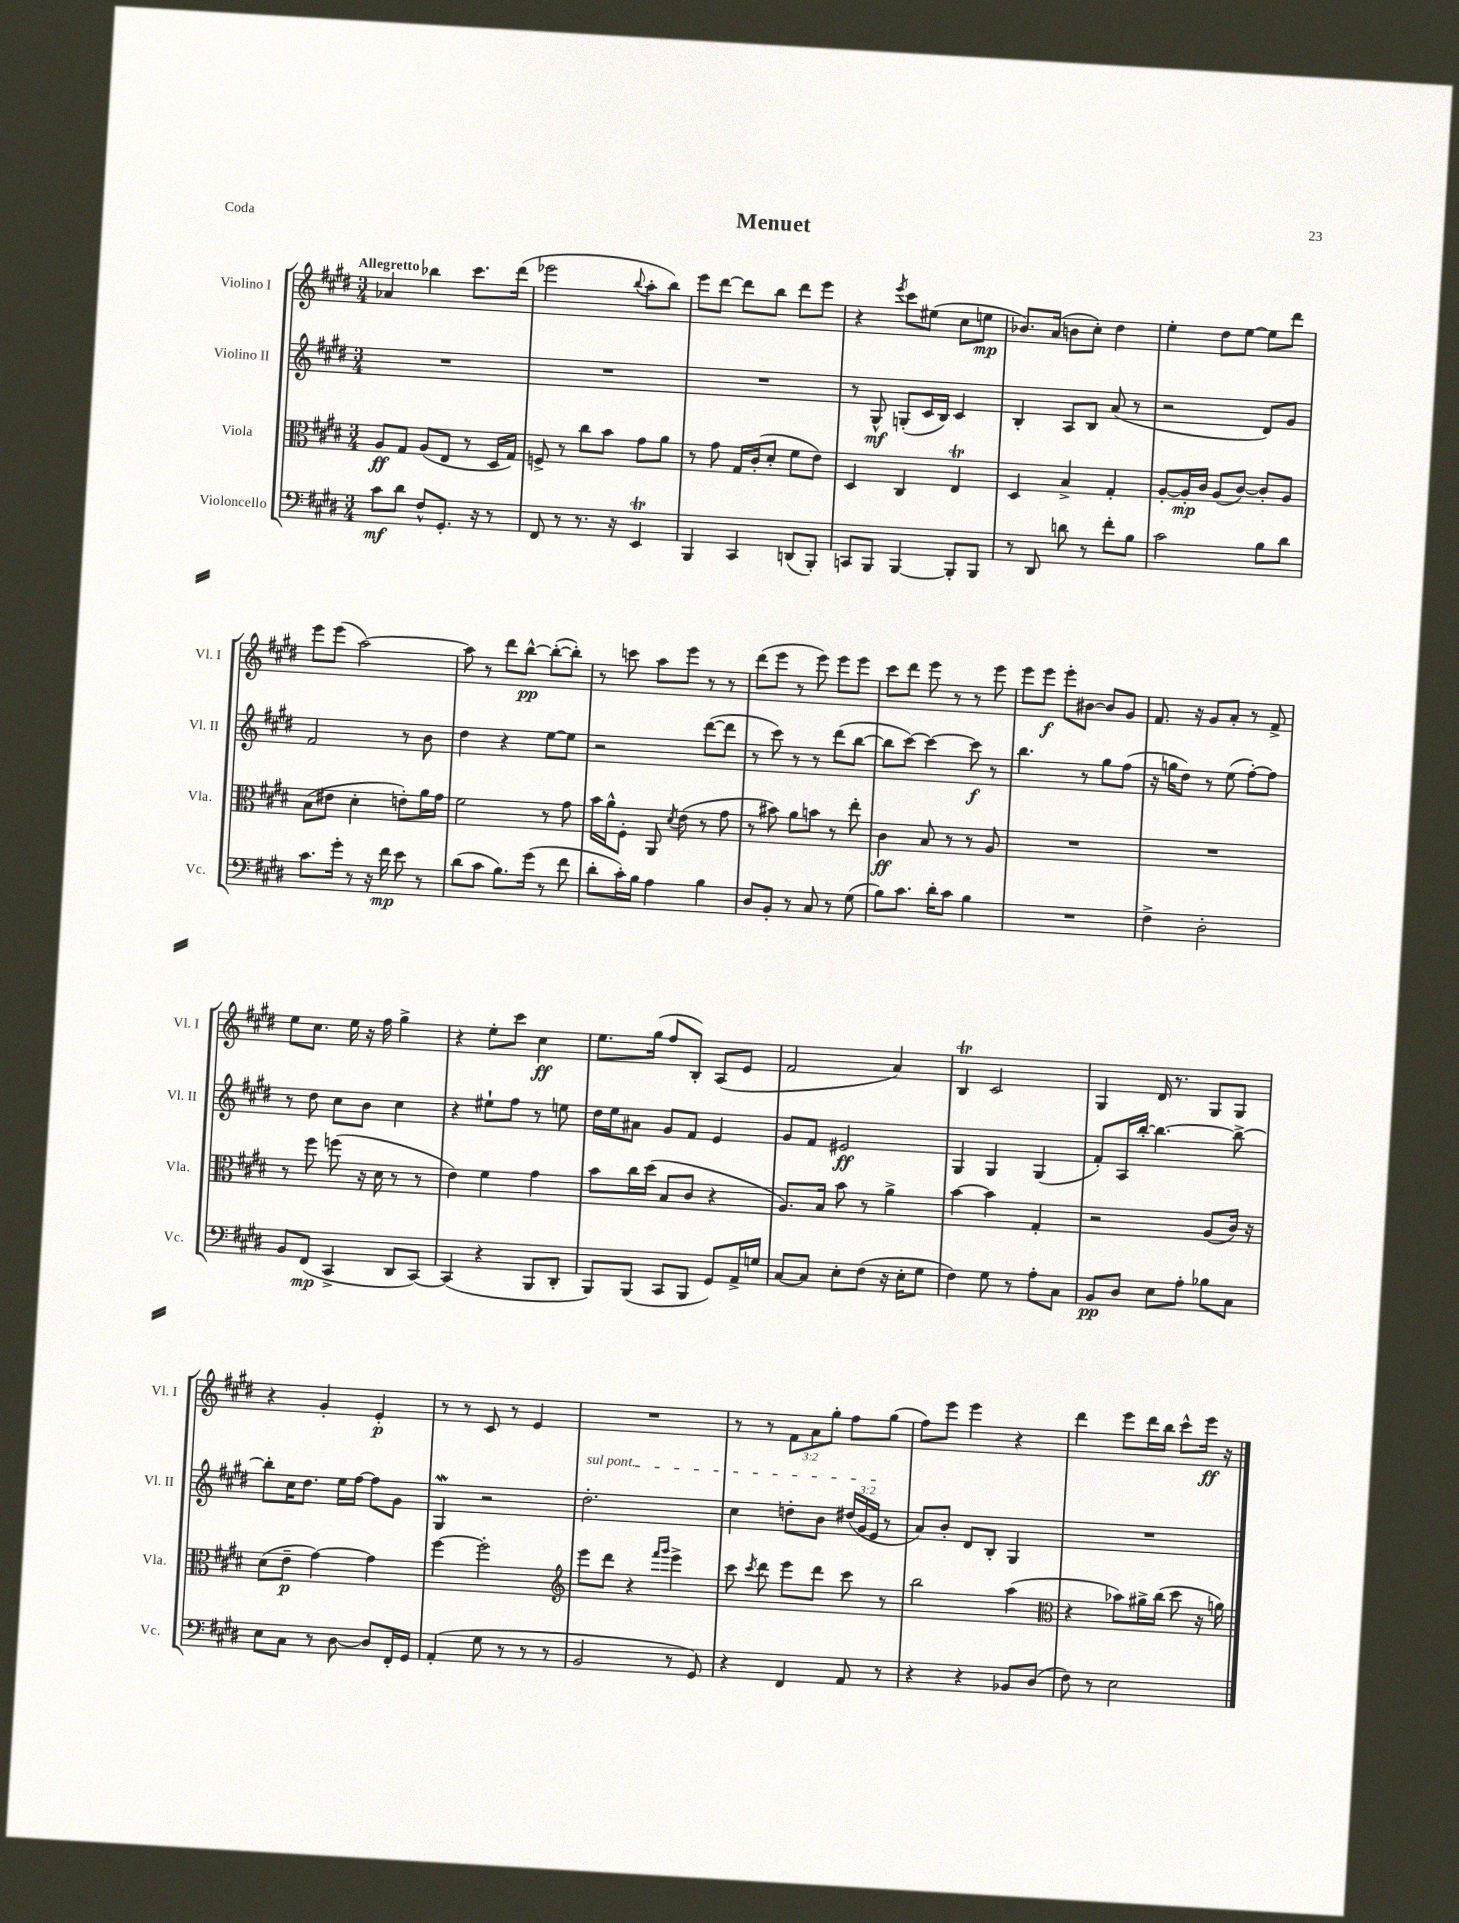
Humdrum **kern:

**kern	**kern	**kern	**kern
*staff4	*staff3	*staff2	*staff1
*clefF4	*clefC3	*clefG2	*clefG2
*k[f#c#g#d#]	*k[f#c#g#d#]	*k[f#c#g#d#]	*k[f#c#g#d#]
*M3/4	*M3/4	*M3/4	*M3/4
8c#	8A	2.r	4a-
8d#	8G#	.	.
8F#^^	(8A	.	4bb-
8.GG#'	8E	.	.
.	8r	.	8.ccc#
16r	.	.	.
8r	16D#	.	.
.	16G#)	.	(16ddd#
=	=	=	=
8FF#	8F^	2.r	2eee-
8r	8r	.	.
8.r	8cc#	.	.
.	8b	.	.
16r	.	.	.
.	.	.	8qqbb
4EE	8g#	.	8aa'
.	8a	.	8bb)
=	=	=	=
4BBB	8r	2.r	8eee
.	8g#	.	[8ddd#
4CC#	16G#	.	8ddd#]
.	(16c#'	.	.
.	8d#'	.	8bb
(8DD	8f#	.	8ddd#
8BBB')	8e)	.	8eee
=	=	=	=
8CC	4D#	8r	4r
8BBB	.	8G#^^	.
.	.	.	8qeee
[4BBB	4C#	(8G'	8ccc#
.	.	16c#	(8ee#
.	.	16B)	.
8BBB']	4E	4c#	8cc#
8BBB	.	.	8ee
=	=	=	=
8r	4D#	4B'	8.b-)
8DD#	.	.	.
.	.	.	(16a
8d	4B^	8A	8b
8r	.	8B	8cc#')
8f#'	4G#'	(8a	4dd#
8B	.	8r	.
=	=	=	=
2c#	[8A'	2r	4ee'
.	16A']	.	.
.	16c#	.	.
.	(8A	.	8dd#
.	[8c#)	.	[8ee
8B	8c#']	8d#)	8ee]
8d#	8A	8g#	8ddd#
=	=	=	=
8.c#	(8B	2f#	8eee
.	8e#	.	(8eee
16g#'	.	.	.
8r	4d#'	.	[2aa)
16r	.	.	.
16f#	.	.	.
8e	8e')	8r	.
8r	16a	8b	.
.	16g#	.	.
=	=	=	=
(8d#	2f#	4dd#	8aa]
8c#	.	.	8r
8.B)	.	4r	8ddd#
.	.	.	[8bb^^
(16g#	.	.	.
8r	8r	[8ee	(8bb'_
8f#	8g#	8ee]	8bb'])
=	=	=	=
8d#'	16b	2r	8r
.	16a^^	.	.
16c#')	8F#'	.	8ccc
16B	.	.	.
4A	8AA	.	8aa
.	8qd#	.	.
.	(8e	.	8eee
4B	8r	([8ddd#	8r
.	8g#	8ddd#]	8r
=	=	=	=
8D#	8r	8r	(8ddd#
8BB'	8b#)	8ccc#)	8eee
8r	8a	8r	8r
8C#	8b	8r	8eee)
8r	8r	(8ddd#	8eee
(8G#	8ee'	[8bb	8eee
=	=	=	=
8B)	4c#	8bb]	8ccc#
8.c#	.	[8ccc#)	8ddd#
.	8B	4ccc#_	8eee
16d#'	.	.	.
8c#	8r	.	8r
4B	8r	8ccc#]	8r
.	8A	8r	8eee
=	=	=	=
2.r	2.r	4.bb	8eee
.	.	.	8eee
.	.	.	8eee'
.	.	8r	[8b#
.	.	8gg#	8b#]
.	.	(8ff#	8g#
=	=	=	=
4F#^	2.r	16r	8.f#
.	.	16gg	.
.	.	8dd#)	.
.	.	.	16r
2D#'	.	8r	8g#
.	.	(8ee	8a'
.	.	[8ff#')	8r
.	.	8ff#]	8f#^
=	=	=	=
8BB	8r	8r	8ee
(8FF#	8ff#	8dd#	8.cc#
4CC#^	(8ff	8cc#	.
.	.	.	16ee
.	16r	8b	16r
.	16d#	.	16ff#
8DD#	8r	4cc#	4gg#^
[8CC#)	8r	.	.
=	=	=	=
(4CC#]	4e)	4r	4r
4r	4f#	8ee#`	8ee'
.	.	8ff#	8ccc#
8BBB	4g#	8r	4cc#
8DD#'	.	8ee	.
=	=	=	=
8BBB)	8b	16dd#	8.ee
.	.	16ee	.
(8BBB	16cc#	8a#	.
.	(16dd#	.	(16gg#
8CC#	8B	8g#	8ff#
8BBB	8c#	8f#	8B')
8GG#)	4r	4e	(8A
16AA^	.	.	8e
16G	.	.	.
=	=	=	=
[8C#	8.A)	8g#	2f#
8C#]	.	8f#	.
.	16B	.	.
8E'	8b	2e#	.
(8F#	8r	.	.
16r	4a^	.	4a)
16E'	.	.	.
8G#	.	.	.
=	=	=	=
4F#)	[4b	4G#	4B
8G#	4b]	4G#	2c#
8r	.	.	.
8A'	4G#'	(4G#	.
8C#	.	.	.
=	=	=	=
8BB	2r	8f#')	4G#
8D#	.	16A	.
.	.	[16bb'	.
8E	.	4.bb_	16d#
.	.	.	8.r
8A'	.	.	.
8B-	(8A	.	8G#
8C#	16c#)	8bb^_	8G#
.	16r	.	.
=	=	=	=
8E	(8d#	8bb']	4r
8C#	8e~	16cc#	.
.	.	8.dd#	.
8r	[4g#)	.	4g#'
[8D#	.	16ee	.
.	.	[16ff#	.
8D#]	4g#]	8ff#]	4e'
16FF#'	.	8g#	.
16GG#	.	.	.
=	=	=	=
(4AA'	[4ff#	4G#	8r
.	.	.	8r
8G#	2ff#']	2r	8c#
8r	.	.	8r
8r	.	.	4e
8r	.	.	.
=	=	=	=
*	*clefG2	*	*
2BB	8eee	2.dd#'	2.r
.	8ddd#	.	.
.	4r	.	.
.	16qqfff#	.	.
.	16qqggg#	.	.
8r	4eee^	.	.
8GG#)	.	.	.
=	=	=	=
4r	8ccc#	4cc#	8r
.	8qccc#	.	.
.	8ddd#	.	8r
4FF#	8eee	8dd'	12f#
.	.	.	12a
.	8ddd#	8b	.
.	.	.	12gg#'
8AA	8ccc#	(24dd#	8ff#
.	.	24g#	.
.	.	24e	.
8r	8r	8r	(8gg#
=	=	=	=
4r	2bb	8a)	8ff#)
.	.	8b'	8eee
4r	.	8d#	4eee
.	.	8B'	.
8BB-	(4aa	4G#	4r
(8D#	.	.	.
=	=	=	=
*	*clefC3	*	*
8F#)	4r	2.r	4ddd#
8r	.	.	.
2E	8b-)	.	8eee
.	16a#^	.	16ddd#
.	(16cc#	.	16bb
.	8dd#	.	8ccc#^^
.	16r	.	16eee
.	16a)	.	16r
==	==	==	==
*-	*-	*-	*-
